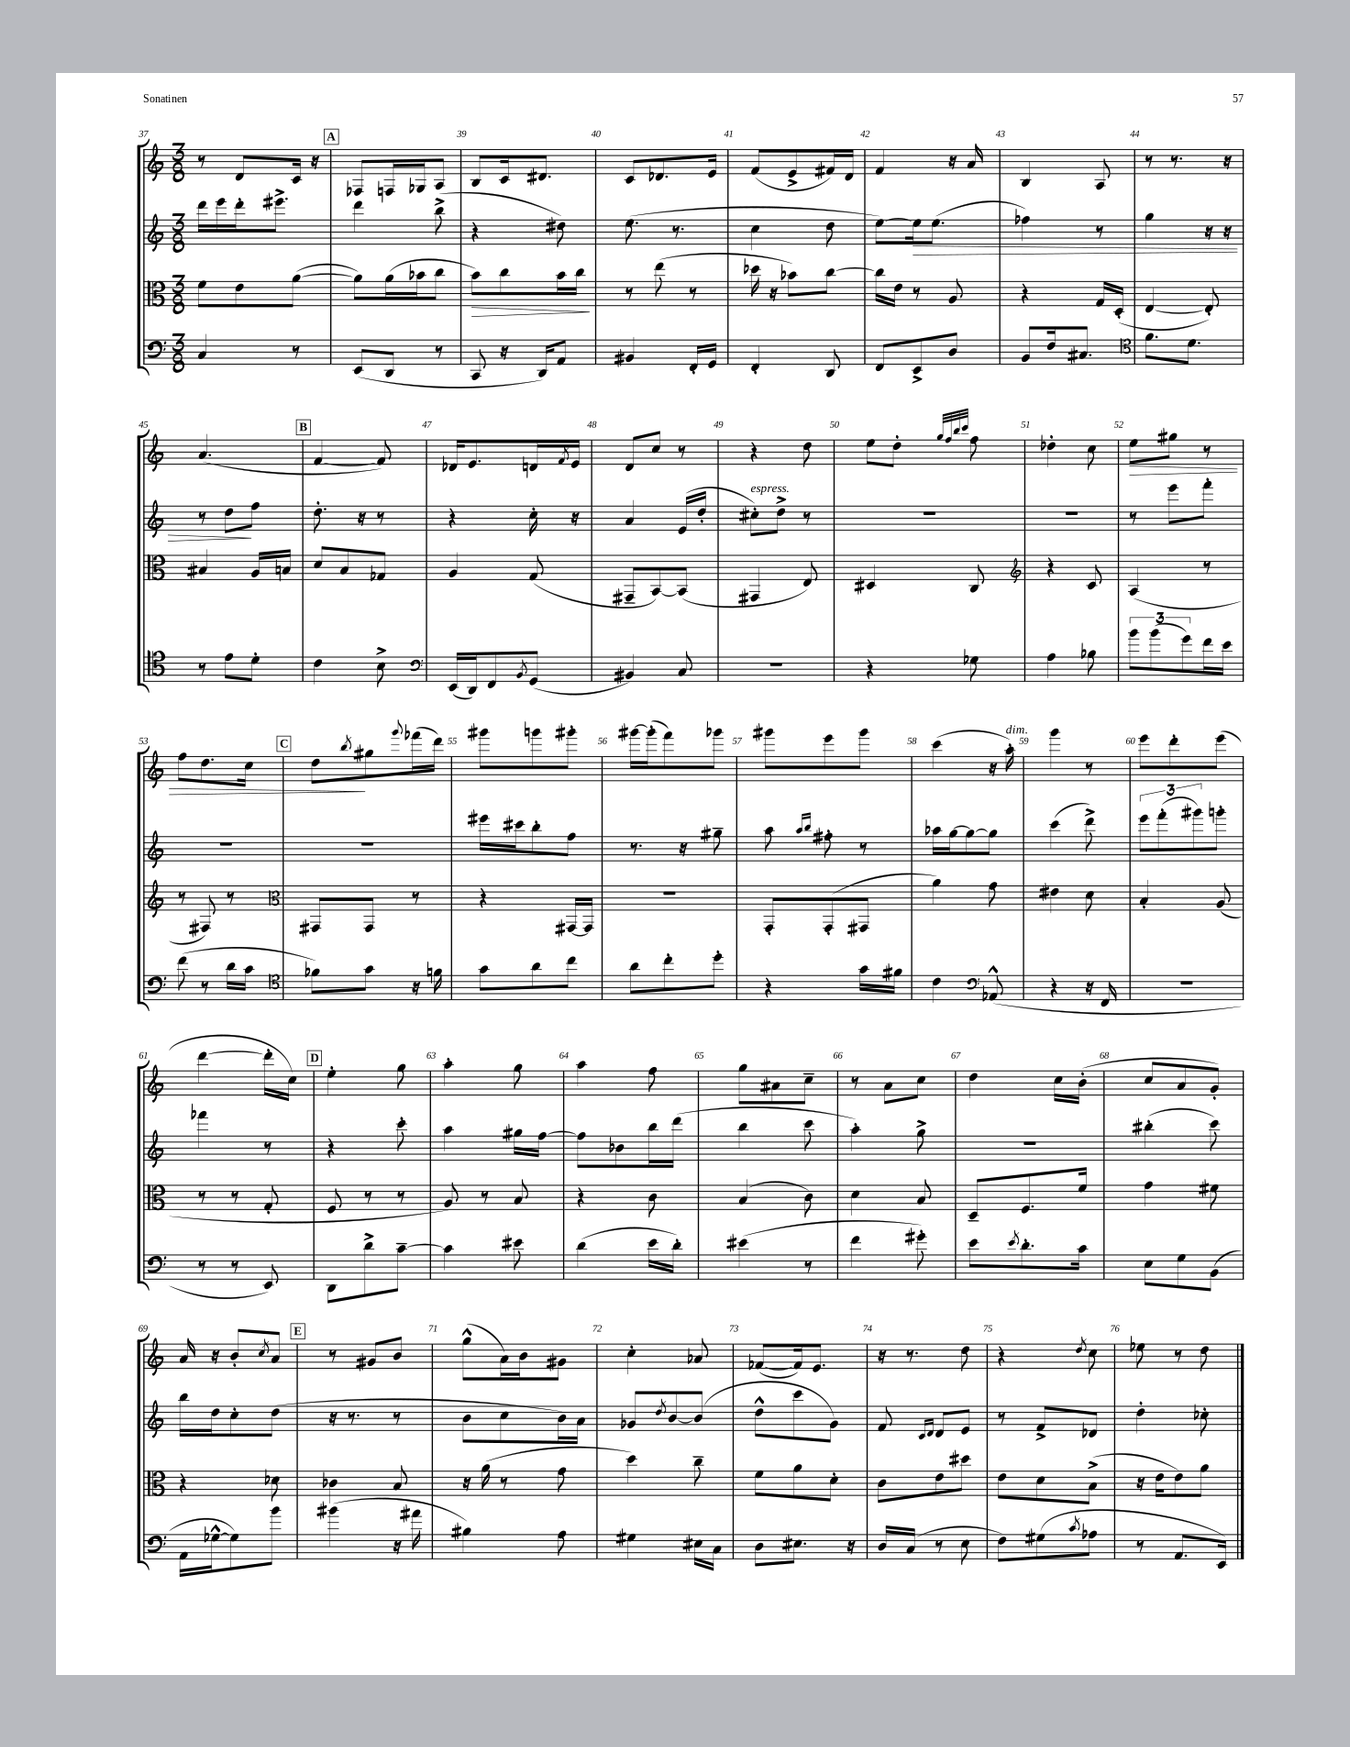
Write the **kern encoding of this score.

**kern	**kern	**dynam	**kern	**dynam	**kern	**dynam
*part4	*part3	*part3	*part2	*part2	*part1	*part1
*staff4	*staff3	*staff3	*staff2	*staff2	*staff1	*staff1
*clefF4	*clefC3	*	*clefG2	*	*clefG2	*
*k[]	*k[]	*	*k[]	*	*k[]	*
*M3/8	*M3/8	*	*M3/8	*	*M3/8	*
=37	=37	=37	=37	=37	=37	=37
4C/	8f\L	.	16ddd\LL	.	8r	.
.	.	.	16eee\	.	.	.
.	8e\	.	16ddd'\J	.	8d/L	.
.	.	.	8.eee#X^\J	.	.	.
8r	([8a\J	.	.	.	16c/Jk	.
.	.	.	.	.	16r	.
!!LO:REH:place=s1:t=A
=38	=38	=38	=38	=38	=38	=38
(8EE/L	8a\L])	.	4ddd\	.	8F-X/L	.
8DD/J	(16a\L	.	.	.	16Fn/L	.
.	16b-X\J	.	.	.	16G-X/J	.
8r	8cc\J	.	(8bb^\	.	8A/J	.
=39	=39	=39	=39	=39	=39	=39
!	!	!LO:HP:b	!	!	!	!
8CC/	8b\L)	>	4r	.	8B/L	.
16r	8cc\	.	.	.	16c/k	.
16DD/KL)	.	.	.	.	8.d#X/J	.
8AA/J	16b\L	.	8dd#X\)	.	.	.
.	16cc\JJ	.	.	.	.	.
.	.	]	.	.	.	.
=40	=40	=40	=40	=40	=40	=40
4BB#X/	8r	.	(8.ee\	.	8c/L	.
.	(8ee\	.	.	.	8.d-X/	.
.	.	.	8.r	.	.	.
16FF'/LL	8r	.	.	.	.	.
16GG/JJ	.	.	.	.	16e/Jk	.
=41	=41	=41	=41	=41	=41	=41
4FF'/	16dd-X\	.	4cc\	.	(8f/L	.
.	16r	.	.	.	.	.
.	8b-X\L)	.	.	.	8e^/	.
8DD/	[8cc\J	.	8dd\	.	16f#X/L)	.
.	.	.	.	.	16d/JJ	.
=42	=42	=42	=42	=42	=42	=42
8FF/L	16cc\LL]	.	[8ee\L)	.	4f/	.
.	16e\JJ	.	.	.	.	.
!	!	!	!	!LO:HP:b	!	!
8EE^/	8r	.	16ee\k]	>	.	.
.	.	.	(8.ee\J	.	.	.
8D/J	8A/	.	.	.	16r	.
.	.	.	.	.	16a/	.
=43	=43	=43	=43	=43	=43	=43
8BB/L	4r	.	4ff-X\)	.	4B/	.
16F/k	.	.	.	.	.	.
8.C#X/J	.	.	.	.	.	.
.	16G/LL	.	8r	.	8A/	.
.	(16D'/JJ	.	.	.	.	.
=44	=44	=44	=44	=44	=44	=44
*clefC4	*	*	*	*	*	*
8.f\L	[4E/	.	4gg\	.	8r	.
.	.	.	.	.	8.r	.
8.d\J	.	.	.	.	.	.
.	8E'/])	.	16r	.	.	.
.	.	.	16r	.	16r	.
!!LO:LB:g=z
=45	=45	=45	=45	=45	=45	=45
8r	4B#X/	.	8r	.	(4.a/	.
8e\L	.	.	8dd\L	.	.	.
8d'\J	16A/LL	.	8ff\J	]	.	.
.	16Bn/JJ	.	.	.	.	.
!!LO:REH:place=s1:t=B
=46	=46	=46	=46	=46	=46	=46
4c\	8d/L	.	8.dd'\	.	[4f/	.
.	8B/	.	.	.	.	.
.	.	.	16r	.	.	.
8B^\	8G-X/J	.	8r	.	8f/])	.
=47	=47	=47	=47	=47	=47	=47
*clefF4	*	*	*	*	*	*
(16EE/LL	4A/	.	4r	.	16d-X/KL	.
16DD/J)	.	.	.	.	8.e/	.
8FF/	.	.	.	.	.	.
8qBB/	.	.	.	.	.	.
(8GG/J	(8G/	.	16cc'\	.	16dn/L	.
.	.	.	.	.	8qf/	.
.	.	.	16r	.	16e/JJ	.
=48	=48	=48	=48	=48	=48	=48
4BB#X/)	8GG#X~/L	.	4a/	.	8d/L	.
.	[8BB/)	.	.	.	8cc/J	.
8C/	(8BB/J]	.	(16e/LL	.	8r	.
.	.	.	16dd'/JJ	.	.	.
=49	=49	=49	=49	=49	=49	=49
!	!	!	!LO:TX:a:i:t=espress.	!	!	!
4.r	4GG#X/	.	8cc#X'\L)	.	4r	.
.	.	.	8dd^\J	.	.	.
.	8E/)	.	8r	.	8dd\	.
=50	=50	=50	=50	=50	=50	=50
4r	4D#X/	.	4.r	.	8ee\L	.
.	.	.	.	.	8dd'\J	.
.	.	.	.	.	32qqgg/LLL	.
.	.	.	.	.	32qqff/	.
.	.	.	.	.	32qqbb/	.
.	.	.	.	.	32qqccc/JJJ	.
8G-X\	8C/	.	.	.	8ff\	.
=51	=51	=51	=51	=51	=51	=51
*	*clefG2	*	*	*	*	*
4A\	4r	.	4.r	.	4dd-X'\	.
8B-X\	8c/	.	.	.	8cc\	.
=52	=52	=52	=52	=52	=52	=52
!	!	!	!	!	!	!LO:HP:b
12b\L	(4A/	.	8r	.	8ee\L	>
(12b\	.	.	.	.	.	.
.	.	.	8eee\L	.	8gg#X\J	.
12g\)	.	.	.	.	.	.
16f\L	8r	.	8fff'\J	.	8r	.
16e\JJ	.	.	.	.	.	.
!!LO:LB:g=z
=53	=53	=53	=53	=53	=53	=53
(8f\	8r	.	4.r	.	8ff\L	.
8r	8F#X/)	.	.	.	8.dd\	.
16d\LL	8r	.	.	.	.	.
16c\JJ	.	.	.	.	16cc\Jk	.
!!LO:REH:place=s1:t=C
=54	=54	=54	=54	=54	=54	=54
*clefC4	*clefC3	*	*	*	*	*
8f-X\L)	8GG#X/L	.	4.r	.	8dd\L	.
.	.	.	.	.	8qbb/	.
8g\J	8GG#/J	.	.	.	8gg#X\	]
.	.	.	.	.	8qqggg/	.
16r	8r	.	.	.	(16fff-X\L	.
16fn\	.	.	.	.	16ddd\JJ)	.
=55	=55	=55	=55	=55	=55	=55
8g\L	4r	.	16eee#X\LL	.	8ggg#X\L	.
.	.	.	16ccc#X\J	.	.	.
8a\	.	.	8bb'\	.	8gggn\	.
8cc\J	[16GG#X/LL	.	8ff\J	.	8ggg#X'\J	.
.	16GG#/JJ]	.	.	.	.	.
=56	=56	=56	=56	=56	=56	=56
8a\L	4.r	.	8.r	.	[16ggg#X\LL	.
.	.	.	.	.	(16ggg#'\J]	.
8cc'\	.	.	.	.	8fff\)	.
.	.	.	16r	.	.	.
8dd'\J	.	.	8gg#X~\	.	8ggg-X\J	.
=57	=57	=57	=57	=57	=57	=57
4r	8GG'/L	.	8aa\	.	8ggg#X\L	.
.	.	.	16qqaa/LL	.	.	.
.	.	.	16qqbb/JJ	.	.	.
.	(8GG'/	.	8ff#X'\	.	8eee\	.
16g\LL	8GG#X/J	.	8r	.	8ggg#\J	.
16f#X\JJ	.	.	.	.	.	.
=58	=58	=58	=58	=58	=58	=58
4c\	4a\)	.	16aa-X\LL	.	(4ccc\	.
.	.	.	[16gg\J	.	.	.
.	.	.	8gg\_	.	.	.
*clefF4	*	*	*	*	*	*
(8AA-X^^/	8g\	.	8gg\J]	.	16r	.
!	!	!	!	!	!LO:TX:a:i:t=dim.	!
.	.	.	.	.	16aa'\)	.
=59	=59	=59	=59	=59	=59	=59
4r	4e#X\	.	(4ccc\	.	4ggg\	.
16r	8d\	.	8ddd^\)	.	8r	.
16FF/	.	.	.	.	.	.
=60	=60	=60	=60	=60	=60	=60
4.r	4B'/	.	12eee\L	.	8eee\L	.
.	.	.	(12fff'\	.	.	.
.	.	.	.	.	8ddd'\	.
.	.	.	12ggg#X\)	.	.	.
.	(8A/	.	8gggn'\J	.	(8eee\J	.
!!LO:LB:g=z
=61	=61	=61	=61	=61	=61	=61
8r	8r	.	4fff-X\	.	[4ddd\	.
8r	8r	.	.	.	.	.
8EE/)	8G'/	.	8r	.	16ddd'\LL]	.
.	.	.	.	.	16cc\JJ)	.
!!LO:REH:place=s1:t=D
=62	=62	=62	=62	=62	=62	=62
8DD\L	8F/	.	4r	.	4ee'\	.
8d^\	8r	.	.	.	.	.
[8c~\J	8r	.	8ccc'\	.	8gg\	.
=63	=63	=63	=63	=63	=63	=63
4c\]	8A/)	.	4aa\	.	4aa'\	.
.	8r	.	.	.	.	.
8e#X\	8B/	.	16gg#X\LL	.	8gg\	.
.	.	.	[16ff\JJ	.	.	.
=64	=64	=64	=64	=64	=64	=64
(4d\	4r	.	8ff\L]	.	4aa\	.
.	.	.	8b-X\	.	.	.
16e\LL	8c\	.	16bb\L	.	8ff\	.
16d'\JJ)	.	.	(16ddd\JJ	.	.	.
=65	=65	=65	=65	=65	=65	=65
(4e#X\	(4B/	.	4bb\	.	8gg\L	.
.	.	.	.	.	8a#X\	.
8r	8c\)	.	8ccc\	.	8cc~\J	.
=66	=66	=66	=66	=66	=66	=66
4f\	4d\	.	4aa'\)	.	8r	.
.	.	.	.	.	8a\L	.
8g#X'\)	8B/	.	8gg^\	.	8cc\J	.
=67	=67	=67	=67	=67	=67	=67
8e\L	8D~/L	.	4.r	.	4dd\	.
8qe/	.	.	.	.	.	.
8.d'\	8.F/	.	.	.	.	.
.	.	.	.	.	16cc\LL	.
16c\Jk	16f/Jk	.	.	.	(16b'\JJ	.
=68	=68	=68	=68	=68	=68	=68
8E\L	4g\	.	(4bb#X'\	.	8cc/L	.
8G\	.	.	.	.	8a/	.
(8BB\J	8f#X\	.	8ccc\)	.	8g'/J)	.
!!LO:LB:g=z
=69	=69	=69	=69	=69	=69	=69
16AA\LL	4r	.	16bb\LL	.	16a/	.
[16G-X^^\J	.	.	16dd\J	.	16r	.
8G-\])	.	.	8cc'\	.	8b'/L	.
.	.	.	.	.	8qcc/	.
8b\J	8d-X\	.	(8dd\J	.	8a/J	.
!!LO:REH:place=s1:t=E
=70	=70	=70	=70	=70	=70	=70
(4b#X\	4c-X\	.	16r	.	8r	.
.	.	.	8.r	.	.	.
.	.	.	.	.	8g#X/L	.
16r	8B/	.	8r	.	8b/J	.
16a#X\	.	.	.	.	.	.
=71	=71	=71	=71	=71	=71	=71
4B#X\)	16r	.	8b\L	.	(8gg^^\L	.
.	(16a\	.	.	.	.	.
.	8r	.	8cc\	.	16a\L)	.
.	.	.	.	.	16b\J	.
8A\	8g\	.	16b\L)	.	8g#X\J	.
.	.	.	16a\JJ	.	.	.
=72	=72	=72	=72	=72	=72	=72
4G#X\	4dd\)	.	8g-X/L	.	4cc'\	.
.	.	.	8qdd/	.	.	.
.	.	.	[8b/	.	.	.
16E#X\LL	8cc~\	.	(8b/J]	.	8a-X/	.
16C\JJ	.	.	.	.	.	.
=73	=73	=73	=73	=73	=73	=73
8D\L	8f\L	.	8dd^^\L	.	([8f-X/L	.
8.E#X\J	8a\	.	8ccc\	.	16f-/k])	.
.	.	.	.	.	8.e/J	.
.	8d'\J	.	8g\J)	.	.	.
16r	.	.	.	.	.	.
=74	=74	=74	=74	=74	=74	=74
16D/LL	8c\L	.	8f/	.	16r	.
(16C/JJ	.	.	.	.	8.r	.
.	.	.	16qqc/LL	.	.	.
.	.	.	16qqd/JJ	.	.	.
8r	8e\	.	8d/L	.	.	.
8E\	8dd#X\J	.	8e/J	.	8dd\	.
=75	=75	=75	=75	=75	=75	=75
8F\L)	8e\L	.	8r	.	4r	.
(8G#X\	8d\	.	8f^/L	.	.	.
8qc/	.	.	.	.	8qdd/	.
8A-X\J	(8B^\J	.	8d-X/J	.	8cc\	.
=76	=76	=76	=76	=76	=76	=76
8r	16r	.	4dd'\	.	8ee-X\	.
.	16e\KL	.	.	.	.	.
8.AA/L	8e\)	.	.	.	8r	.
.	8a\J	.	8cc-X'\	.	8dd\	.
16EE/Jk)	.	.	.	.	.	.
==	==	==	==	==	==	==
*-	*-	*-	*-	*-	*-	*-
